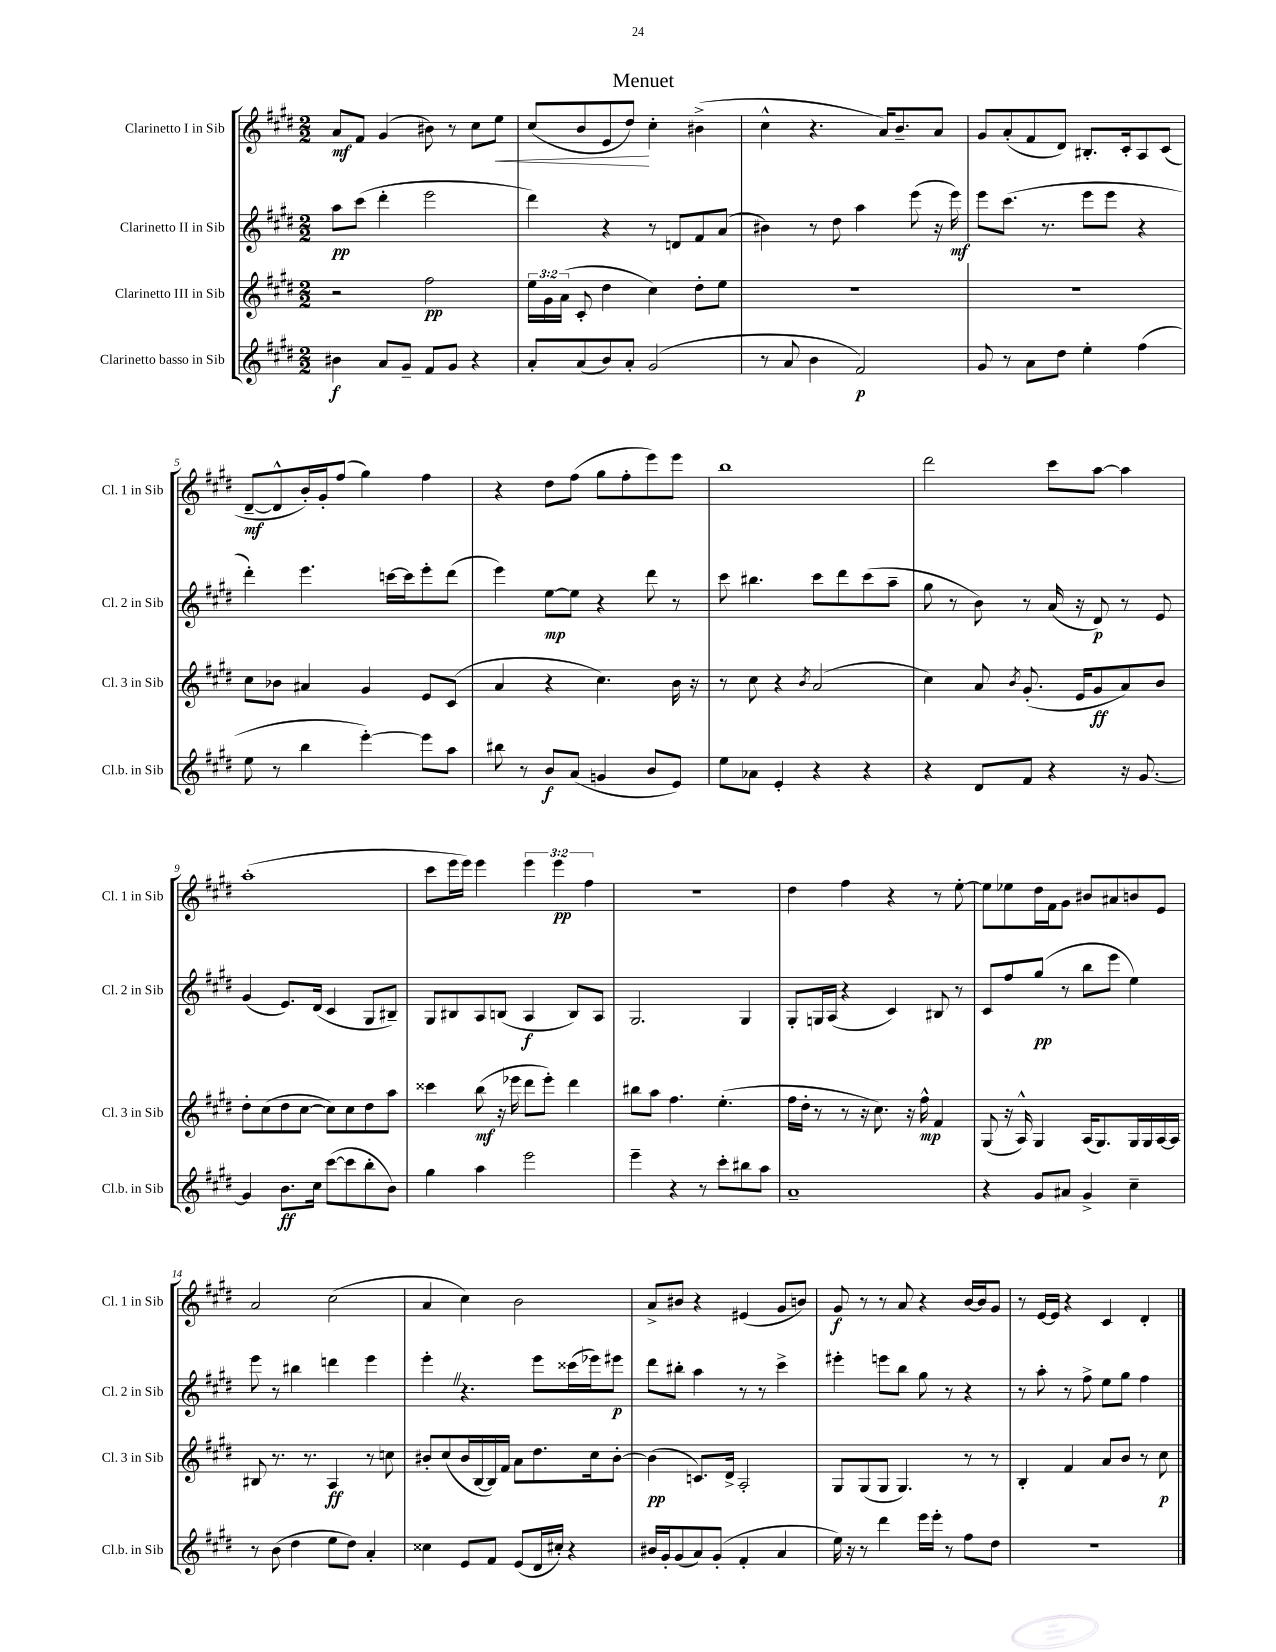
\header { title = "Menuet" }
<<
\new StaffGroup <<
\new Staff = "s0" \with { instrumentName = "Clarinetto I in Sib" shortInstrumentName = "Cl. 1 in Sib" } {
    \clef treble \key e \major \numericTimeSignature \time 2/2 \override Staff.TupletNumber.text = #tuplet-number::calc-fraction-text
    \autoBeamOff a'8[\mf fis'8] gis'4( bis'8) r8 cis''8[ e''8]\< |
    cis''8[( b'8 e'8 dis''8]\!) cis''4-. bis'4->( |
    cis''4-^ r4. a'16[) b'8.-- a'8] |
    gis'8[ a'8-.( fis'8 dis'8]) bis8.[-. cis'16-. a8 cis'8]( |
    dis'8[~--\mf dis'8-^ b'16-.) gis'16-. fis''8]( gis''4) fis''4 |
    r4 dis''8[ fis''8]( gis''8[ fis''8-. e'''8) e'''8] |
    b''1 |
    dis'''2 cis'''8[ a''8]~ a''4 |
    a''1-.( |
    cis'''8[ e'''16 e'''16]) e'''4 \tuplet 3/2 { e'''4 e'''4\pp fis''4 } |
    r1 |
    dis''4 fis''4 r4 r8 e''8~-. |
    e''8[ ees''8 dis''16 fis'16 gis'8] bis'8[ ais'8 b'8 e'8] |
    a'2 cis''2( |
    a'4 cis''4) b'2 |
    a'8[-> bis'8] r4 eis'4( gis'8[ b'8]) |
    gis'8\f r8 r8 a'8 r4 b'16[~ b'16 gis'8] |
    r8 e'16[~ e'16] r4 cis'4 dis'4-. \bar "|." |
}
\new Staff = "s1" \with { instrumentName = "Clarinetto II in Sib" shortInstrumentName = "Cl. 2 in Sib" } {
    \clef treble \key e \major \numericTimeSignature \time 2/2
    \autoBeamOff a''8[\pp cis'''8]( dis'''4-. e'''2 |
    dis'''4) r4 r8 d'8[ fis'8 a'8]( |
    bis'4) r8 dis''8 a''4 e'''8( r16 e'''16\mf) |
    e'''8[ cis'''8.]( r8. e'''8[ e'''8] r4 |
    dis'''4-.) e'''4. c'''16[~ c'''16 e'''8-. dis'''8]( |
    e'''4) e''8[~\mp e''8] r4 dis'''8 r8 |
    cis'''8 bis''4. cis'''8[ dis'''8 cis'''8( a''8]-- |
    gis''8 r8 b'8) r8 a'16( r16 dis'8\p) r8 e'8 |
    gis'4( e'8.[) dis'16]( cis'4 gis8[ bis8]--) |
    gis8[ bis8 a8 b8]( a4\f b8[) a8] |
    gis2. gis4 |
    gis8[-. g16 a16]( r4 cis'4) bis8 r8 |
    cis'8[ fis''8 gis''8]\pp( r8 b''8[ e'''8] e''4) |
    e'''8 r8 bis''4 d'''4 e'''4 |
    e'''4-. \once \override BreathingSign.text = \markup { \musicglyph "scripts.caesura.straight" } \breathe r4. e'''8[ cisis'''16( ees'''16) eis'''8]\p |
    dis'''8[ bis''8]-. a''4 r8 r8 cis'''4-> |
    eis'''4-. e'''8[ b''8] gis''8 r8 r4 |
    r8 a''8-. r8 fis''8-> e''8[ gis''8] fis''4 \bar "|." |
}
\new Staff = "s2" \with { instrumentName = "Clarinetto III in Sib" shortInstrumentName = "Cl. 3 in Sib" } {
    \clef treble \key e \major \numericTimeSignature \time 2/2 \override Staff.TupletNumber.text = #tuplet-number::calc-fraction-text
    \autoBeamOff r2 fis''2\pp |
    \tuplet 3/2 { e''16[ gis'16 a'16]( } cis'8-. dis''4 cis''4) dis''8[-. e''8] |
    r1 |
    R1 |
    cis''8[ bes'8] ais'4 gis'4 e'8[ cis'8]( |
    a'4 r4 cis''4.) b'16 r16 |
    r8 cis''8 r4 \acciaccatura { b'8 } a'2( |
    cis''4) a'8 \acciaccatura { b'8 } gis'8.-.( e'16[ gis'8\ff a'8) b'8] |
    dis''8[-. cis''8( dis''8 cis''8]~ cis''8[) cis''8 dis''8 a''8] |
    cisis'''4 b''8\mf( r16 ees'''16 dis'''8[ ees'''8]-.) dis'''4 |
    bis''8[ a''8] fis''4. e''4.-.( |
    fis''16[ dis''16]-. r8 r8 r16 cis''8.) r16 fis''16-^\mp fis'4 |
    gis8( r16 a16-^) gis4 a16[( gis8.) gis16 gis16 a16~ a16] |
    bis8 r8. r8. a4\ff r8 c''8 |
    bis'8[-. cis''8( bis'16 b16~ b16) fis'16] a'8[ dis''8. cis''16 bis'8]~-. |
    bis'4\pp( c'8.[) dis'16]-> a2-. |
    gis8[ gis8( gis8] gis4.) r8 r8 |
    b4-. fis'4 a'8[ b'8] r8 cis''8\p \bar "|." |
}
\new Staff = "s3" \with { instrumentName = "Clarinetto basso in Sib" shortInstrumentName = "Cl.b. in Sib" } {
    \clef treble \key e \major \numericTimeSignature \time 2/2
    \autoBeamOff bis'4\f a'8[ gis'8]-- fis'8[ gis'8] r4 |
    a'8[-. a'8( b'8) a'8]-. gis'2( |
    r8 a'8 b'4 fis'2\p) |
    gis'8 r8 a'8[ dis''8] e''4-. fis''4( |
    e''8 r8 b''4 e'''4~-.) e'''8[ a''8] |
    bis''8 r8 b'8[\f a'8]( g'4 b'8[ e'8]) |
    e''8[ aes'8] e'4-. r4 r4 |
    r4 dis'8[ fis'8] r4 r16 gis'8.~ |
    gis'4 b'8.[\ff cis''16] cis'''8[~( cis'''8 b''8-. b'8]) |
    gis''4 a''4 e'''2 |
    e'''4-- r4 r8 cis'''8[-. bis''8 a''8] |
    a'1-- |
    r4 gis'8[ ais'8] gis'4-> cis''4-- |
    r8 b'8( dis''4 e''8[ dis''8]) a'4-. |
    cisis''4 e'8[ fis'8] e'8[( dis'16 cis''16]-.) r4 |
    bis'16[ gis'16-. gis'8( a'8) gis'8]-.( fis'4-. a'4 |
    e''16) r16 r8 dis'''4 e'''16[ e'''16]-. r8 fis''8[ dis''8] |
    R1 \bar "|." |
}
>>
>>
